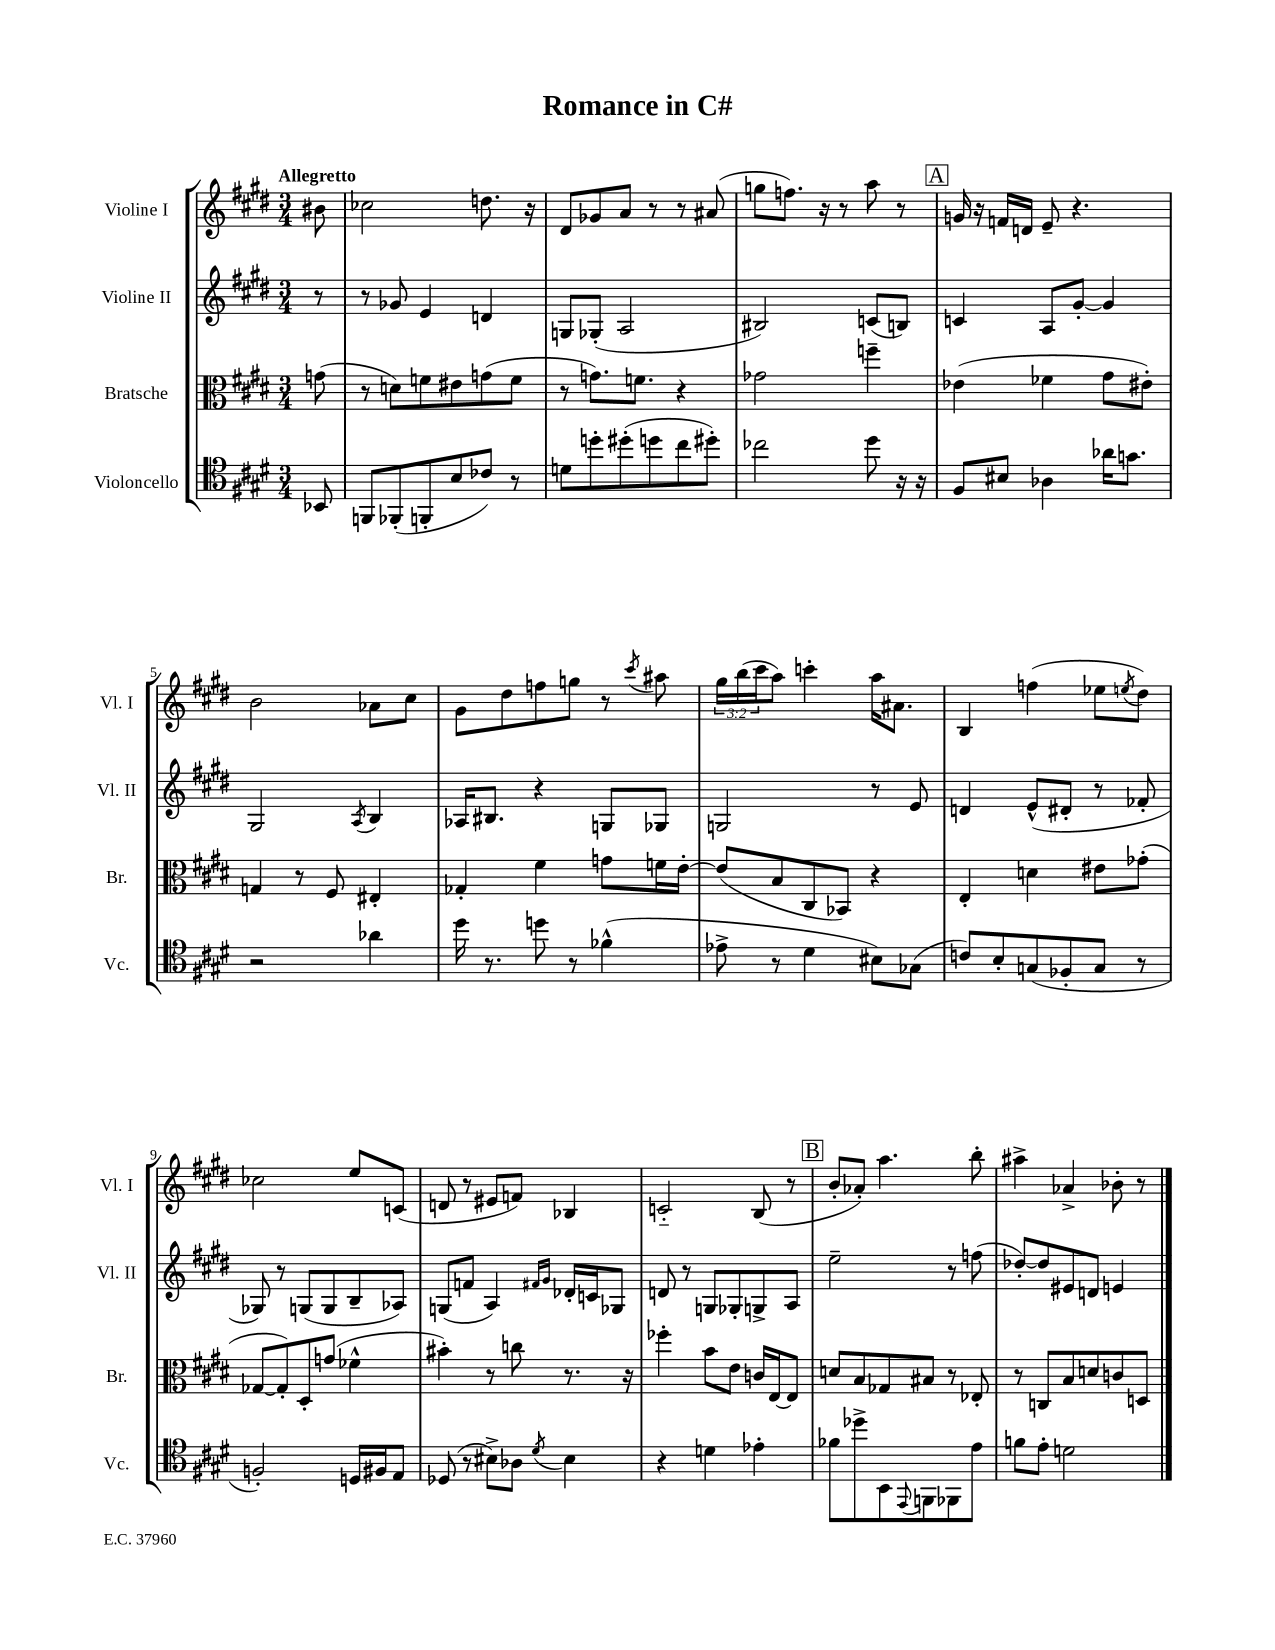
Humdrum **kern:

**kern	**kern	**kern	**kern
*staff4	*staff3	*staff2	*staff1
*clefC4	*clefC3	*clefG2	*clefG2
*k[f#c#g#d#]	*k[f#c#g#d#]	*k[f#c#g#d#]	*k[f#c#g#d#]
*M3/4	*M3/4	*M3/4	*M3/4
8BB-	(8g	8r	8b#
=	=	=	=
8FF	8r	8r	2cc-
(8FF-'	8d)	8g-	.
8FF'	8f	4e	.
8B	8e#	.	.
8c-)	(8g	4d	8.dd
8r	8f	.	.
.	.	.	16r
=	=	=	=
8d	8r	8G	8d#
8dd'	8.g)	(8G-'	8g-
(8dd#'	.	2A	8a
.	8.f	.	.
8dd	.	.	8r
8cc#	4r	.	8r
8dd#')	.	.	(8a#
=	=	=	=
2cc-	2g-	2B#)	8gg
.	.	.	8.ff)
.	.	.	16r
.	.	.	8r
8dd#	4ff~	(8c	8aa
16r	.	8B)	8r
16r	.	.	.
=	=	=	=
8F#	(4e-	4c	16g
.	.	.	16r
8B#	.	.	16f
.	.	.	16d
4A-	4f-	8A	8e~
.	.	[8g#'	4.r
16a-	8g#	4g#]	.
8.g	.	.	.
.	8e#')	.	.
=	=	=	=
2r	4G	2G#	2b
.	8r	.	.
.	8F#	.	.
.	.	8qA	.
4a-	4E#'	4B	8a-
.	.	.	8cc#
=	=	=	=
16dd#	4G-'	16A-	8g#
8.r	.	8.B#	.
.	.	.	8dd#
8dd	4f#	4r	8ff
8r	.	.	8gg
(4f-^^	8g	8G	8r
.	.	.	8qccc#
.	16f	8G-	8aa#
.	[16e'	.	.
=	=	=	=
8e-^	(8e]	2G	24gg#
.	.	.	(24bb
.	.	.	24ccc#
8r	8B	.	8aa)
4d#	8C#	.	4ccc'
.	8BB-)	.	.
8B#)	4r	8r	16aa
.	.	.	8.a#
(8G-	.	8e	.
=	=	=	=
8c)	4E'	4d	4B
8B'	.	.	.
(8G	4d	(8e^^	(4ff
8F-'	.	8d#'	.
8G	8e#	8r	8ee-
.	.	.	8qee
8r	(8g-'	8f-'	8dd#)
=	=	=	=
2F')	[8G-	8G-)	2cc-
.	8G-'])	8r	.
.	8D#'	(8G	.
.	(8g	8G	.
16D	4f-^^	8B~	8ee
16F#	.	.	.
8E	.	8A-)	(8c
=	=	=	=
(8D-	4b#')	(8G	8d
8r	.	8f	8r
8B#^)	8r	4A)	8e#
8A-	8cc	.	8f)
.	.	16qqf#	.
8qd#	.	16qqg#	.
4B#	8.r	16d-'	4B-
.	.	16c	.
.	.	8G-	.
.	16r	.	.
=	=	=	=
4r	4ff-'	8d	2c'~
.	.	8r	.
4d	8b	8G	.
.	8e	8G-'	.
4e-'	16c	8G^	(8B
.	[16E	.	.
.	8E]	8A	8r
=	=	=	=
8f-	8d	2ee~	8b'
8dd-^	8B	.	8a-')
8BB	8G-	.	4.aa
8qqEE	.	.	.
8FF	8B#	.	.
8FF-	8r	8r	.
8e	8E-'	(8ff	8bb'
=	=	=	=
8f	8r	[8dd-')	4aa#^
8e'	8C	8dd-]	.
2d	8B	8e#	4a-^
.	8d	8d	.
.	8c	4e	8b-'
.	8D	.	8r
==	==	==	==
*-	*-	*-	*-
